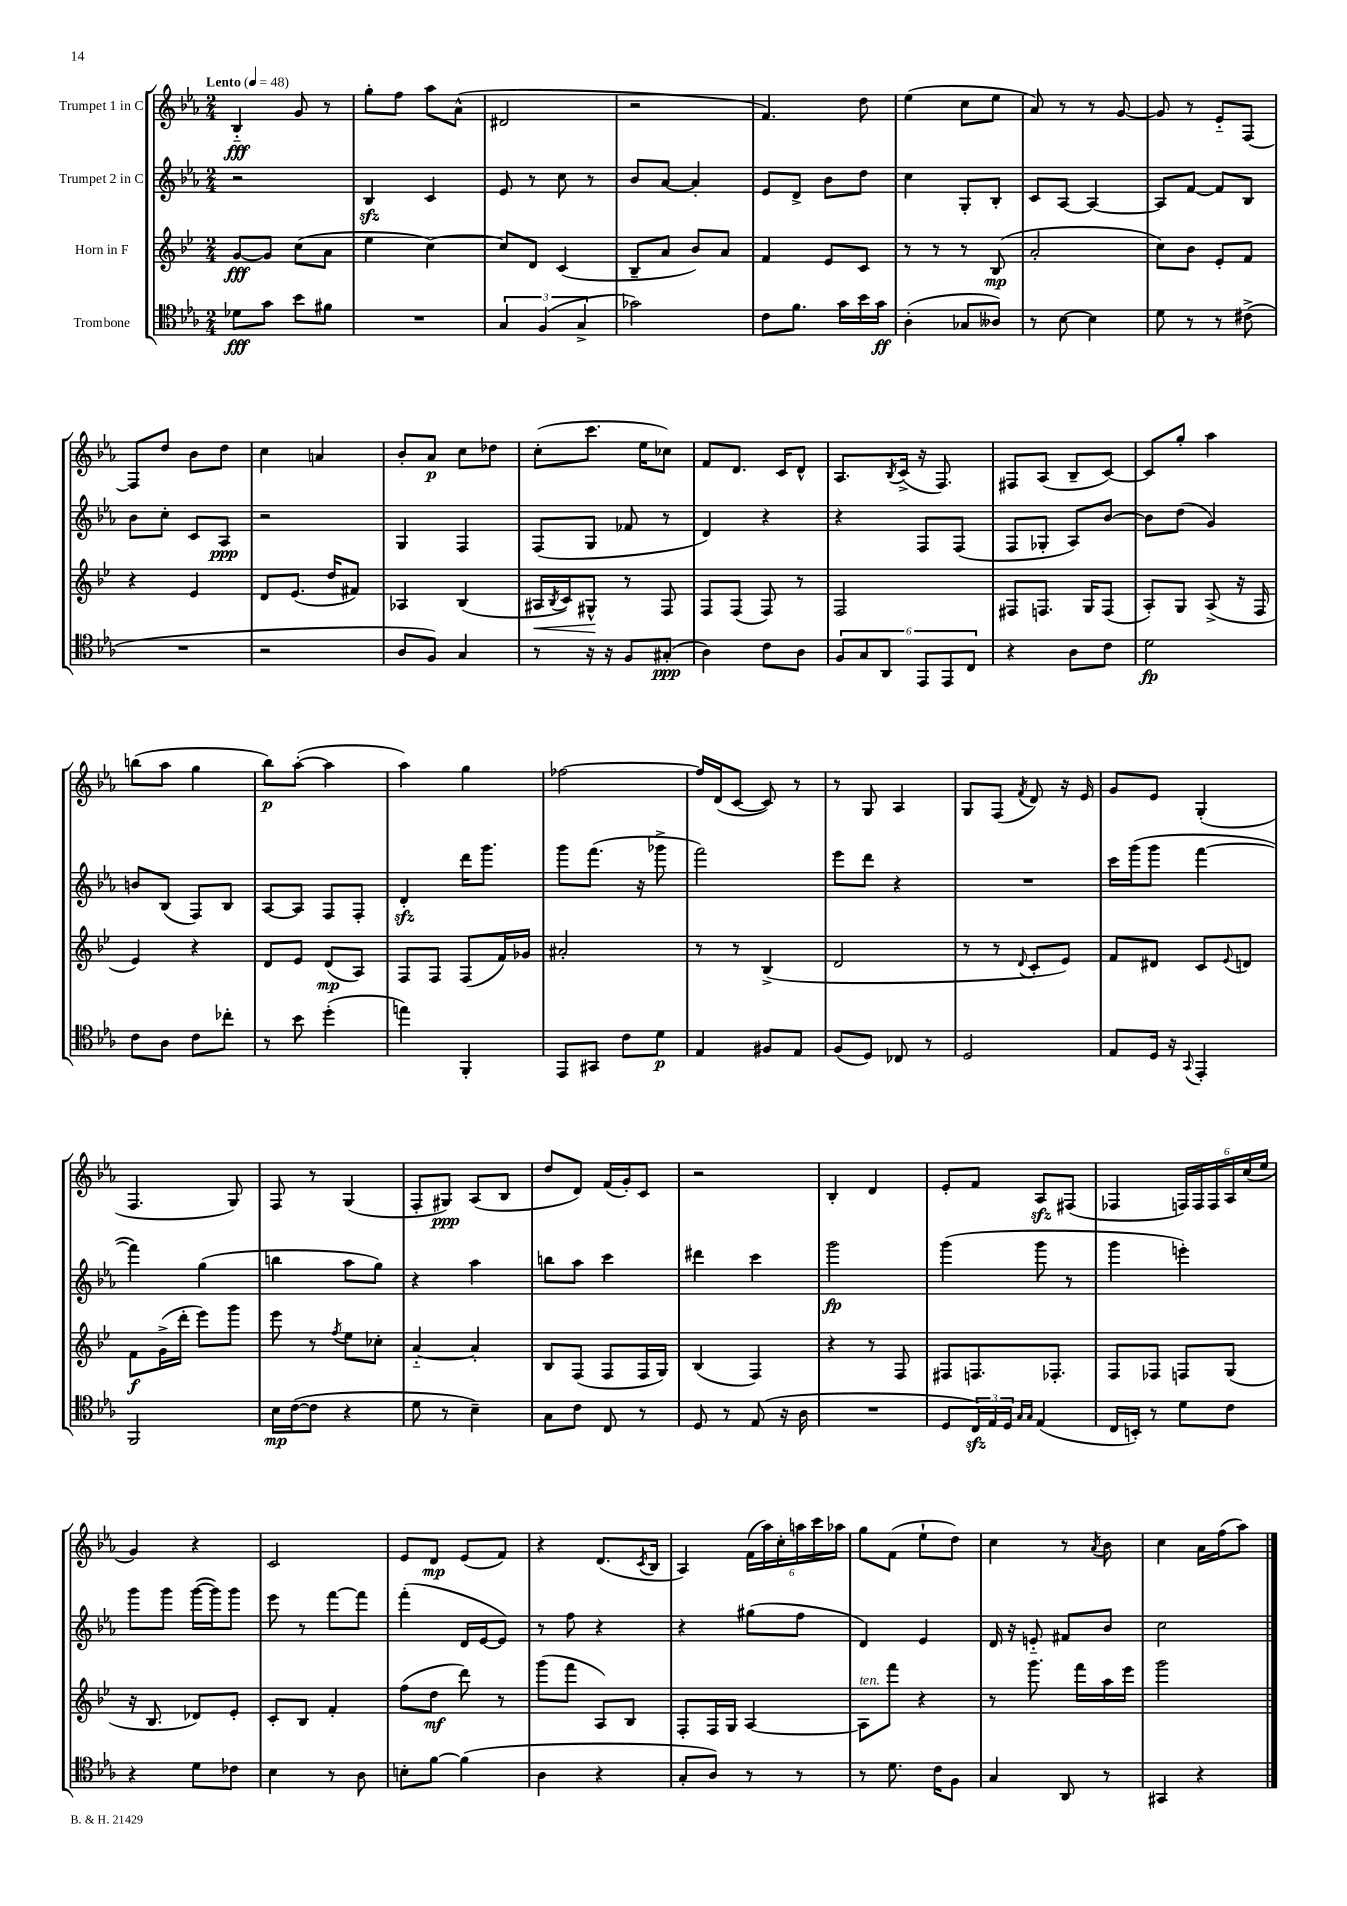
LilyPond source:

<<
\new StaffGroup <<
\new Staff = "s0" \with { instrumentName = "Trumpet 1 in C" } {
    \clef treble \key ees \major \numericTimeSignature \time 2/4 \tempo "Lento" 4 = 48
    bes4-_\fff g'8 r8 |
    g''8-. f''8 aes''8 aes'8-^( |
    dis'2 |
    r2 |
    f'4.) d''8 |
    ees''4( c''8 ees''8 |
    aes'8) r8 r8 g'8~ |
    g'8 r8 ees'8-_ f8~ |
    f8 d''8 bes'8 d''8 |
    c''4 a'4 |
    bes'8-. aes'8\p c''8 des''8 |
    c''8-.( c'''8. ees''16 ces''8) |
    f'8 d'8. c'16 d'8-^ |
    aes8. \acciaccatura { bes8 } c'16->( r16 f8.) |
    fis8 aes8( bes8-- c'8~) |
    c'8 g''8-. aes''4 |
    b''8( aes''8 g''4 |
    bes''8\p) aes''8~-.( aes''4 |
    aes''4) g''4 |
    fes''2~ |
    fes''16 d'16( c'8~ c'8) r8 |
    r8 g8 aes4 |
    g8 f8( \acciaccatura { f'8 } d'8) r16 ees'16 |
    g'8 ees'8 g4-.( |
    f4. g8) |
    f8 r8 g4( |
    f8-. gis8\ppp) aes8( bes8 |
    d''8 d'8) f'16( g'16-.) c'8 |
    r2 |
    bes4-. d'4 |
    ees'8-. f'8 aes8\sfz fis8( |
    fes4 \tuplet 6/4 { f16) f16 f16 aes16 c''16( ees''16 } |
    g'4) r4 |
    c'2 |
    ees'8 d'8\mp ees'8( f'8) |
    r4 d'8.( \acciaccatura { c'8 } bes16 |
    aes4) \tuplet 6/4 { f'16( aes''16) c''16-. a''16 c'''16 aes''16 } |
    g''8 f'8( ees''8-! d''8) |
    c''4 r8 \acciaccatura { aes'8 } bes'8 |
    c''4 aes'16 f''16( aes''8) \bar "|." |
}
\new Staff = "s1" \with { instrumentName = "Trumpet 2 in C" } {
    \clef treble \key ees \major \numericTimeSignature \time 2/4
    r2 |
    bes4\sfz c'4 |
    ees'8 r8 c''8 r8 |
    bes'8 aes'8~ aes'4-. |
    ees'8 d'8-> bes'8 d''8 |
    c''4 g8-. bes8-. |
    c'8 aes8~ aes4~ |
    aes8 f'8~ f'8 bes8 |
    bes'8 c''8-. c'8 aes8\ppp |
    r2 |
    g4 f4 |
    f8( g8 fes'8 r8 |
    d'4) r4 |
    r4 f8 f8( |
    f8 ges8-. aes8) bes'8~ |
    bes'8 d''8( g'4) |
    b'8 bes8( f8) bes8 |
    aes8~ aes8 f8 f8-. |
    d'4-.\sfz d'''16 g'''8. |
    g'''8 f'''8.( r16 ges'''8-> |
    f'''2) |
    ees'''8 d'''8 r4 |
    R2 |
    c'''16 g'''16( g'''8 f'''4~ |
    f'''4) g''4( |
    b''4 aes''8 g''8) |
    r4 aes''4 |
    b''8 aes''8 c'''4 |
    dis'''4 c'''4 |
    g'''2\fp |
    g'''4( g'''8 r8 |
    g'''4 e'''4-.) |
    g'''8 g'''8 g'''16~( g'''16) g'''8 |
    ees'''8 r8 f'''8~ f'''8 |
    f'''4-.( d'16 ees'16~ ees'8) |
    r8 f''8 r4 |
    r4 gis''8( f''8 |
    d'4) ees'4 |
    d'16 r16 e'8-_ fis'8 bes'8 |
    c''2 \bar "|." |
}
\new Staff = "s2" \with { instrumentName = "Horn in F" } {
    \clef treble \key bes \major \numericTimeSignature \time 2/4
    g'8~\fff g'8 c''8( a'8 |
    ees''4 c''4~) |
    c''8 d'8 c'4( |
    bes8-- a'8 bes'8) a'8 |
    f'4 ees'8 c'8 |
    r8 r8 r8 bes8\mp( |
    a'2-. |
    c''8) bes'8 ees'8-. f'8 |
    r4 ees'4 |
    d'8 ees'8.( d''16 fis'8) |
    aes4 bes4( |
    ais16\< \acciaccatura { bes8 } c'16) gis8-^\! r8 f8 |
    f8 f8( f8) r8 |
    f2 |
    fis8 f8. g16 f8( |
    a8-.) g8 a8->( r16 f16 |
    ees'4) r4 |
    d'8 ees'8 d'8\mp( a8) |
    f8 f8 f8( f'16) ges'16 |
    ais'2-. |
    r8 r8 bes4->( |
    d'2 |
    r8 r8 \appoggiatura { d'8 } c'8-. ees'8) |
    f'8 dis'8 c'8 \appoggiatura { ees'8 } d'8 |
    f'8\f g'16->( d'''16-. ees'''8) g'''8 |
    ees'''8 r8 \acciaccatura { f''8 } ees''8 ces''8-. |
    a'4~-_ a'4-. |
    bes8 f8( f8 f16 g16) |
    bes4( f4) |
    r4 r8 f8 |
    fis8 f8. fes8.-. |
    f8 fes8 f8 g8( |
    r16 bes8. des'8) ees'8-. |
    c'8-. bes8 f'4-. |
    f''8( d''8\mf d'''8) r8 |
    g'''8( f'''8 a8) bes8 |
    f8-. f16 g16 a4~ |
    a8^\markup { \italic "ten." } f'''8 r4 |
    r8 g'''8. f'''16 a''16 ees'''16 |
    g'''2 \bar "|." |
}
\new Staff = "s3" \with { instrumentName = "Trombone" } {
    \clef tenor \key ees \major \numericTimeSignature \time 2/4
    des'8\fff g'8 bes'8 fis'8 |
    R2 |
    \tuplet 3/2 { g4 f4( g4-> } |
    ges'2) |
    c'8 f'8. g'16 bes'16 g'16\ff |
    aes4-.( ges8 aeses8) |
    r8 bes8~ bes4 |
    d'8 r8 r8 cis'8->( |
    R2 |
    r2 |
    aes8 f8) g4 |
    r8 r16 r16 f8 gis8-.\ppp( |
    aes4) c'8 aes8 |
    \tuplet 6/4 { f8 g8 aes,8 ees,8 ees,8 c8 } |
    r4 aes8 c'8 |
    d'2\fp |
    c'8 aes8 c'8 ces''8-. |
    r8 bes'8 d''4-.( |
    e''4) f,4-. |
    ees,8 gis,8 c'8 d'8\p |
    ees4 fis8 ees8 |
    f8( d8) ces8 r8 |
    d2 |
    ees8 d16 r16 \appoggiatura { g,8 } ees,4-. |
    f,2 |
    bes16\mp c'16~( c'8 r4 |
    d'8 r8 bes4--) |
    g8 c'8 c8 r8 |
    d8 r8 ees8( r16 aes16 |
    R2 |
    d8 \tuplet 3/2 { c16\sfz) ees16 d16 } \grace { g16 g16 } ees4( |
    c16 b,16-.) r8 d'8 c'8 |
    r4 d'8 ces'8 |
    bes4 r8 aes8 |
    b8-. f'8~ f'4( |
    aes4 r4 |
    g8-. aes8) r8 r8 |
    r8 d'8. c'16 f8 |
    g4 aes,8 r8 |
    gis,4 r4 \bar "|." |
}
>>
>>
\layout { \context { \Score \remove "Bar_number_engraver" } }
